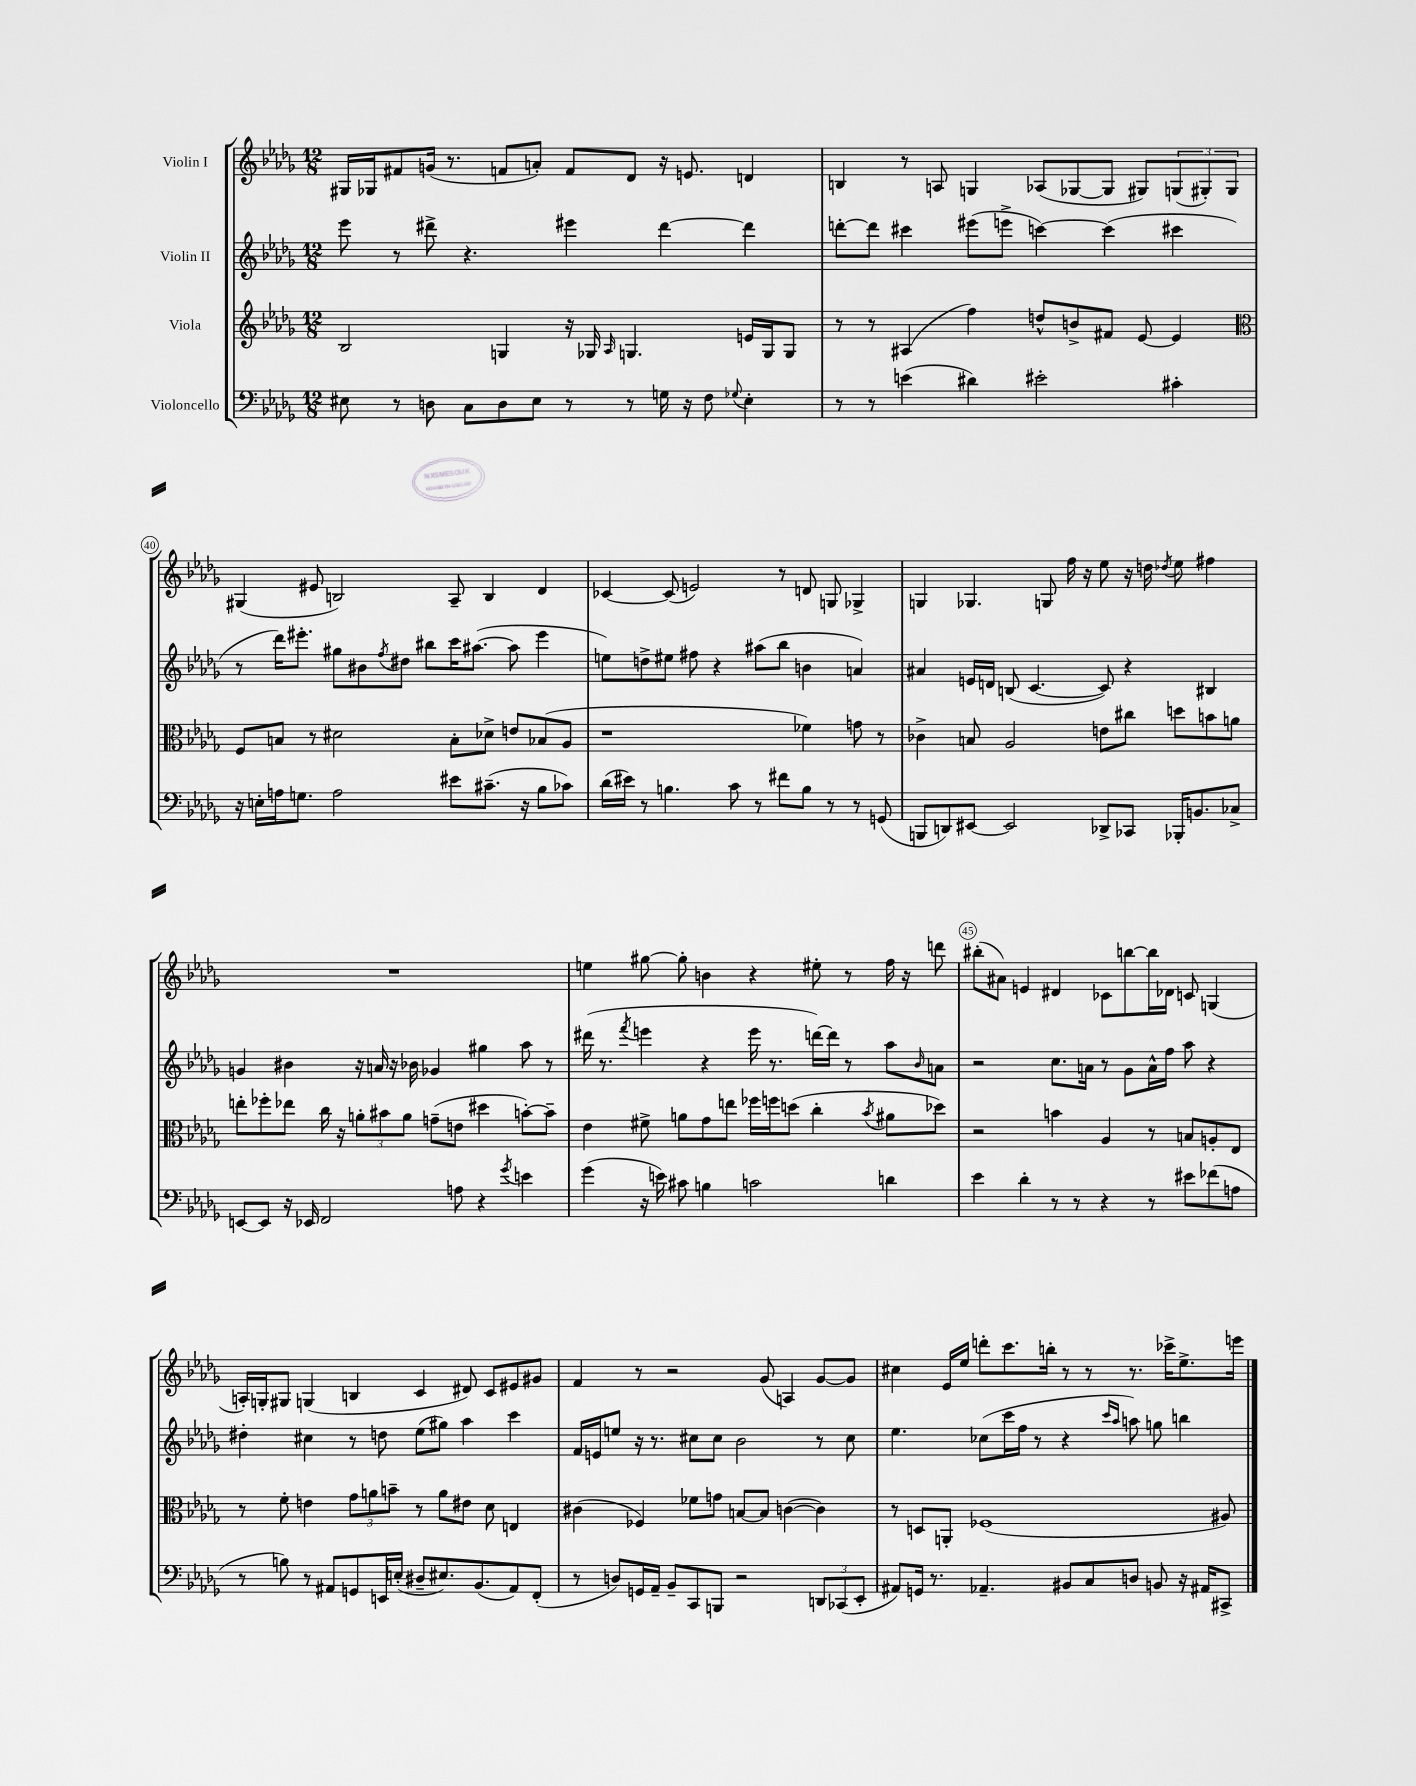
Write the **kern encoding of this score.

**kern	**kern	**kern	**kern
*staff4	*staff3	*staff2	*staff1
*clefF4	*clefG2	*clefG2	*clefG2
*k[b-e-a-d-g-]	*k[b-e-a-d-g-]	*k[b-e-a-d-g-]	*k[b-e-a-d-g-]
*M12/8	*M12/8	*M12/8	*M12/8
8E#	2B-	8eee-	16G#
.	.	.	16G-
8r	.	8r	8f#
8D	.	8ddd#^	(16g
.	.	.	8.r
8C	.	4.r	.
8D	4G	.	8f
8E#	.	.	8a')
8r	16r	4eee#	8f
.	16G-	.	.
.	16qqA-	.	.
8r	4.G	.	8d-
16G	.	[4ddd#	16r
16r	.	.	8.e
8F	.	.	.
8qqG-	.	.	.
4E#'	16e	4ddd#]	4d
.	16G	.	.
.	8G	.	.
=	=	=	=
8r	8r	[8ddd'	4B
8r	8r	8ddd]	.
(4e	(4A#	4ccc#	8r
.	.	.	8A
4d#)	4ff)	(8eee#	4G
.	.	8eee^	.
2e#'	8dd^^	[4ccc)	(8A-
.	8b^	.	[8G-
.	8f#	(4ccc]	8G-]
.	[8e-	.	8G#)
4c#'	4e-]	4ccc#	(12G
.	.	.	12G#')
.	.	.	12G#
=	=	=	=
*	*clefC3	*	*
16r	8F	8r	(4G#
16E'	.	.	.
16A	8B	16ddd-)	.
8.G	.	8.eee#'	.
.	8r	.	8e#
2A	2d#	8gg#	2B)
.	.	8b#	.
.	.	8qff	.
.	.	8dd#	.
.	.	8bb#	.
8e#	8B'	16ccc	8A-~
.	.	([8.aa#	.
(8.c#~	8d-^	.	4B
.	8e	8aa#]	.
16r	.	.	.
8B-	(8B-	4eee#	4d-
8c-)	8A-	.	.
=	=	=	=
(16d-	1r	8ee)	[4c-
16e#)	.	.	.
8r	.	8dd^	.
4.B	.	8ee#	(8c-]
.	.	8ff#	2e)
.	.	4r	.
8c	.	.	.
8r	.	(8aa#	.
8f#	.	8bb-	8r
8B	4f-)	4b	8d
8r	.	.	8G
8r	8g	4a)	4G-^
(8GG	8r	.	.
=	=	=	=
8BBB	4c-^	4a#	4G
8DD)	.	.	.
[8EE#	8B	16e	4.G-
.	.	16d	.
2EE#]	2A-	(8B	.
.	.	[4.c	.
.	.	.	8G
.	.	.	16ff
.	.	.	16r
8DD-^	8e	8c])	8ee-
8CC-	8cc#	4r	16r
.	.	.	16dd
.	.	.	8qdd-
16BBB-'	8dd	.	8ee-
8.BB	.	.	.
.	8b	4B#	4ff#
8C-^	8a	.	.
=	=	=	=
[8EE	8ee'	4g	1.r
8EE]	8ff-'	.	.
16r	8ee-	4b#	.
16EE-	.	.	.
2FF	16cc	.	.
.	16r	.	.
.	12a'	16r	.
.	.	16a	.
.	12b#	.	.
.	.	16r	.
.	12a	.	.
.	.	16b-	.
.	(8g~	4g-	.
8A	8e	.	.
4r	4dd#	4gg#	.
8qg-	.	.	.
4e	[8b')	8aa-	.
.	8b~]	8r	.
=	=	=	=
(4g-	4e-	(16ddd#	4ee
.	.	8.r	.
.	.	8qfff	.
16r	8f#^	4eee	[8gg#
16e)	.	.	.
8c#	8a	.	8gg#']
4B	8g-	4r	4b
.	8ee	.	.
2c	16ff-	16eee	4r
.	16ff	8.r	.
.	(8dd	.	.
.	4cc'	[16ddd)	8ee#'
.	.	16ddd]	.
.	.	8r	8r
.	8qb-	.	.
4d	8a#	8aa-	16ff
.	.	.	16r
.	.	16qqb-	.
.	8dd-)	8a	8ddd
=	=	=	=
4e-	2r	2r	(8bb#'
.	.	.	8a#)
4d-'	.	.	4e
8r	4b	8.cc	4d#
8r	.	.	.
.	.	16a	.
4r	4A-	8r	8c-
.	.	8g-	[8bb
8r	8r	16a^^	16bb]
.	.	16ff	16d-
8e#	8B	8aa-	8c
(8f-	8A'	4r	(4G
8A	8E-	.	.
=	=	=	=
8r	8r	4dd#'	16A')
.	.	.	16G'
8B)	8f'	.	8G#
8r	4e	4cc#	(4G
8AA#	.	.	.
8GG	12g-	8r	4B
.	12a	.	.
16EE	.	8dd	.
.	12b~	.	.
(16E'	.	.	.
8D#~	8r	(8ee-	4c
8.E#)	8a	8gg#)	.
.	8e#	4aa-	8d#)
(8.BB-	.	.	.
.	8d-	.	8c
8AA#)	4E	4ccc	8e#
(8FF'	.	.	8g#
=	=	=	=
8r	(4c#	16f	4f
.	.	16e	.
8D)	.	8ee	.
16GG	4F-)	16r	8r
16AA-~	.	8.r	.
8BB-~	.	.	2r
8CC	8f-	8cc#	.
8BBB	8g	8cc#	.
2r	[8B	2b-	.
.	8B]	.	(8g-
.	([4c	.	4A)
12DD	4c])	8r	[8g-
(12CC-	.	.	.
.	.	8cc#	8g-]
12EE-'	.	.	.
=	=	=	=
8AA#)	8r	4.ee-	4cc#
16GG	8D	.	.
8.r	.	.	.
.	8AA'	.	16e-
.	.	.	16ee-
4.AA-~	(1F-	(8cc-	8ddd'
.	.	16ccc	8.ccc
.	.	16ff	.
.	.	8r	.
.	.	.	16bb'
8BB#	.	4r	8r
8C	.	.	8r
.	.	16qqccc	.
.	.	16qqaa-	.
8D	.	8aa)	8.r
8BB	.	8gg	.
.	.	.	16ccc-^
16r	.	4bb	8.ee-^
16AA#	.	.	.
8CC#^	8A#)	.	.
.	.	.	16eee
==	==	==	==
*-	*-	*-	*-
